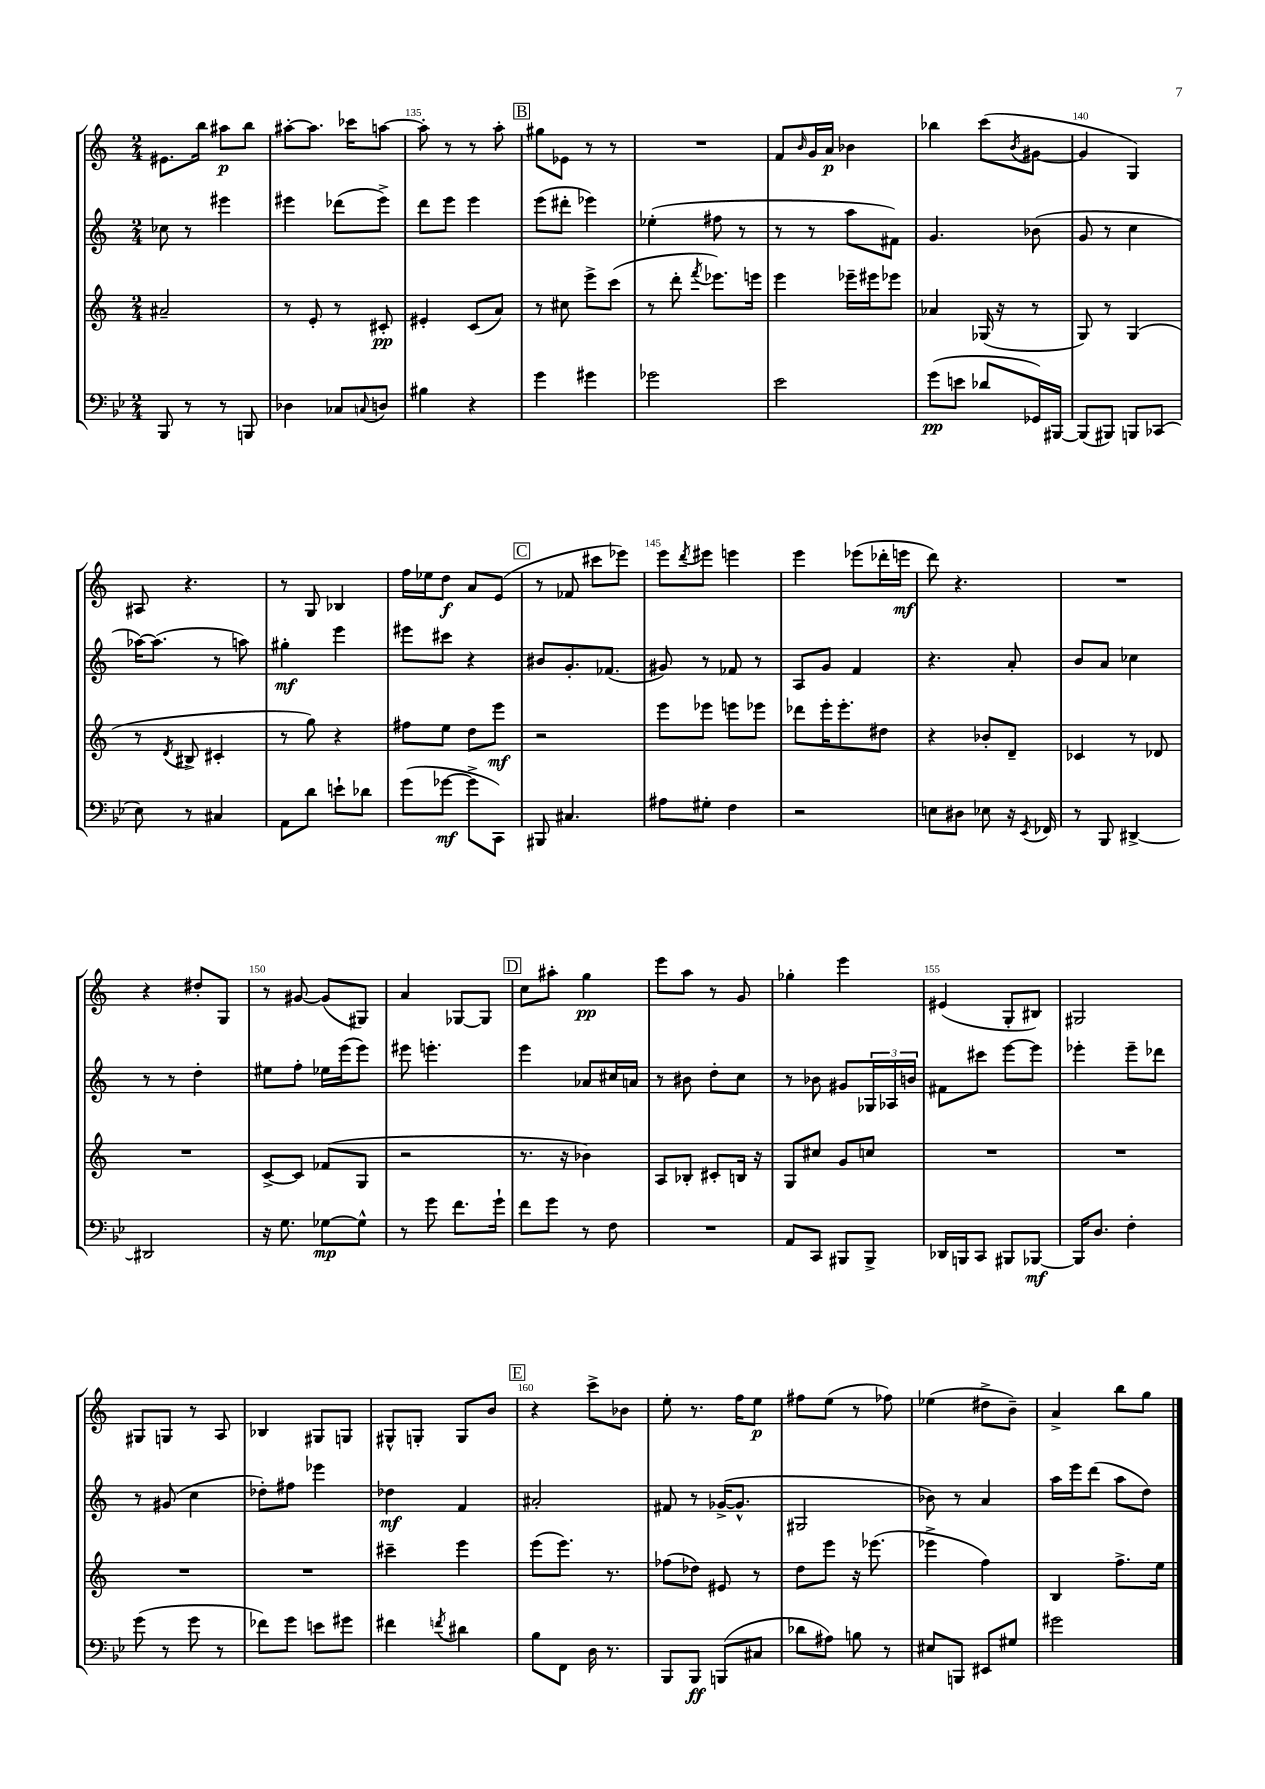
<<
\new StaffGroup <<
\new Staff = "s0" {
    \clef treble \key c \major \numericTimeSignature \time 2/4
    eis'8. b''16 ais''8\p b''8 |
    ais''8~-. ais''8. ces'''16 a''8~ |
    a''8-. r8 r8 a''8-. |
    \mark \markup { \box "B" } gis''8 ees'8 r8 r8 |
    R2 |
    f'8 \grace { b'16 } g'16 a'16\p bes'4 |
    bes''4 c'''8( \acciaccatura { b'8 } gis'8~ |
    gis'4 g4) |
    ais8 r4. |
    r8 g8 bes4 |
    f''16 ees''16 d''8\f a'8 e'8( |
    \mark \markup { \box "C" } r8 fes'8 cis'''8 ees'''8) |
    e'''8 \acciaccatura { d'''8 } eis'''8 e'''4 |
    e'''4 ees'''8( des'''16-. e'''16\mf |
    d'''8) r4. |
    R2 |
    r4 dis''8-. g8 |
    r8 gis'8~ gis'8( gis8) |
    a'4 ges8~ ges8 |
    \mark \markup { \box "D" } c''8 ais''8-. g''4\pp |
    e'''8 a''8 r8 g'8 |
    ges''4-. e'''4 |
    eis'4( g8-. bis8) |
    gis2 |
    gis8 g8 r8 a8 |
    bes4 gis8 g8 |
    gis8-^ g8-. g8 b'8 |
    \mark \markup { \box "E" } r4 c'''8-> bes'8 |
    e''8-. r8. f''16 e''8\p |
    fis''8 e''8( r8 fes''8) |
    ees''4( dis''8-> b'8--) |
    a'4-> b''8 g''8 \bar "|." |
}
\new Staff = "s1" {
    \clef treble \key c \major \numericTimeSignature \time 2/4
    ces''8 r8 eis'''4 |
    eis'''4 des'''8( eis'''8->) |
    d'''8 e'''8 e'''4 |
    \mark \markup { \box "B" } e'''8( dis'''8-. ees'''4) |
    ees''4-.( fis''8 r8 |
    r8 r8 a''8 fis'8) |
    g'4. bes'8( |
    g'8 r8 c''4 |
    aes''16~) aes''8.( r8 a''8) |
    gis''4-.\mf e'''4 |
    eis'''8 cis'''8 r4 |
    \mark \markup { \box "C" } bis'8 g'8.-. fes'8.( |
    gis'8) r8 fes'8 r8 |
    a8 g'8 f'4 |
    r4. a'8-. |
    b'8 a'8 ces''4 |
    r8 r8 d''4-. |
    eis''8 f''8-. ees''16 e'''16( e'''8) |
    eis'''8 e'''4.-. |
    \mark \markup { \box "D" } e'''4 aes'8 cis''16 a'16 |
    r8 bis'8 d''8-. c''8 |
    r8 bes'8 gis'8 \tuplet 3/2 { ges16 aes16 b'16 } |
    fis'8 cis'''8 e'''8~ e'''8 |
    ees'''4-. ees'''8-- des'''8 |
    r8 gis'8( c''4 |
    des''8-.) fis''8 ees'''4 |
    des''4\mf f'4 |
    \mark \markup { \box "E" } ais'2-. |
    fis'8 r8 ges'16~->( ges'8.-^ |
    gis2 |
    bes'8) r8 a'4 |
    a''16 e'''16 d'''8( a''8 d''8) \bar "|." |
}
\new Staff = "s2" {
    \clef treble \key c \major \numericTimeSignature \time 2/4
    ais'2-- |
    r8 e'8-. r8 cis'8-.\pp |
    eis'4-. c'8( a'8) |
    \mark \markup { \box "B" } r8 cis''8 e'''8-> c'''8( |
    r8 d'''8-. \acciaccatura { f'''8 } ees'''8.) e'''16 |
    e'''4 ees'''16-- eis'''16 ees'''8 |
    aes'4 ges16( r16 r8 |
    g8) r8 g4( |
    r8 \acciaccatura { d'8 } bis8-> cis'4-. |
    r8 g''8) r4 |
    fis''8 e''8 d''8 e'''8\mf |
    \mark \markup { \box "C" } r2 |
    e'''8 ees'''8 e'''8 ees'''8 |
    des'''8 e'''16-. e'''8.-. dis''8 |
    r4 bes'8-. d'8-- |
    ces'4 r8 des'8 |
    R2 |
    c'8~-> c'8 fes'8( g8 |
    r2 |
    \mark \markup { \box "D" } r8. r16 bes'4) |
    a8 bes8-. cis'8-. b16 r16 |
    g8 cis''8 g'8 c''8 |
    R2 |
    R2 |
    R2 |
    R2 |
    cis'''4-- e'''4 |
    \mark \markup { \box "E" } e'''8( e'''8.) r8. |
    fes''8( des''8) eis'8 r8 |
    d''8 e'''8 r16 ees'''8.( |
    ees'''4-> f''4) |
    b4 f''8.-> e''16 \bar "|." |
}
\new Staff = "s3" {
    \clef bass \key bes \major \numericTimeSignature \time 2/4
    bes,,8 r8 r8 b,,8 |
    des4 ces8 \appoggiatura { c8 } d8 |
    bis4 r4 |
    \mark \markup { \box "B" } g'4 gis'4 |
    ges'2 |
    ees'2 |
    g'8\pp( e'8 des'8 ges,16) bis,,16~ |
    bis,,8( bis,,8) b,,8 ces,8( |
    ees8) r8 cis4 |
    a,8 d'8 e'8-! des'8 |
    g'8( ges'8~\mf ges'8-> c,8) |
    \mark \markup { \box "C" } bis,,8 cis4. |
    ais8 gis8-. f4 |
    r2 |
    e8 dis8 ees8 r16 \acciaccatura { ees,8 } fes,16 |
    r8 bes,,8 dis,4~-> |
    dis,2 |
    r16 g8. ges8~\mp ges8-^ |
    r8 g'8 f'8. g'16-! |
    \mark \markup { \box "D" } f'8 g'8 r8 f8 |
    R2 |
    a,8 c,8 bis,,8 bis,,8-> |
    des,16 b,,16 c,8 bis,,8 bes,,8~\mf |
    bes,,16 d8. f4-. |
    g'8( r8 g'8 r8 |
    fes'8) g'8 e'8 gis'8 |
    fis'4 \acciaccatura { f'8 } dis'4 |
    \mark \markup { \box "E" } bes8 f,8 d16 r8. |
    bes,,8 bes,,8\ff b,,8( cis8 |
    des'8 ais8) b8 r8 |
    eis8 b,,8 eis,8 gis8 |
    gis'2 \bar "|." |
}
>>
>>
\layout { \context { \Score currentBarNumber = #133 \override BarNumber.break-visibility = ##(#f #t #t) barNumberVisibility = #(every-nth-bar-number-visible 5) } }
